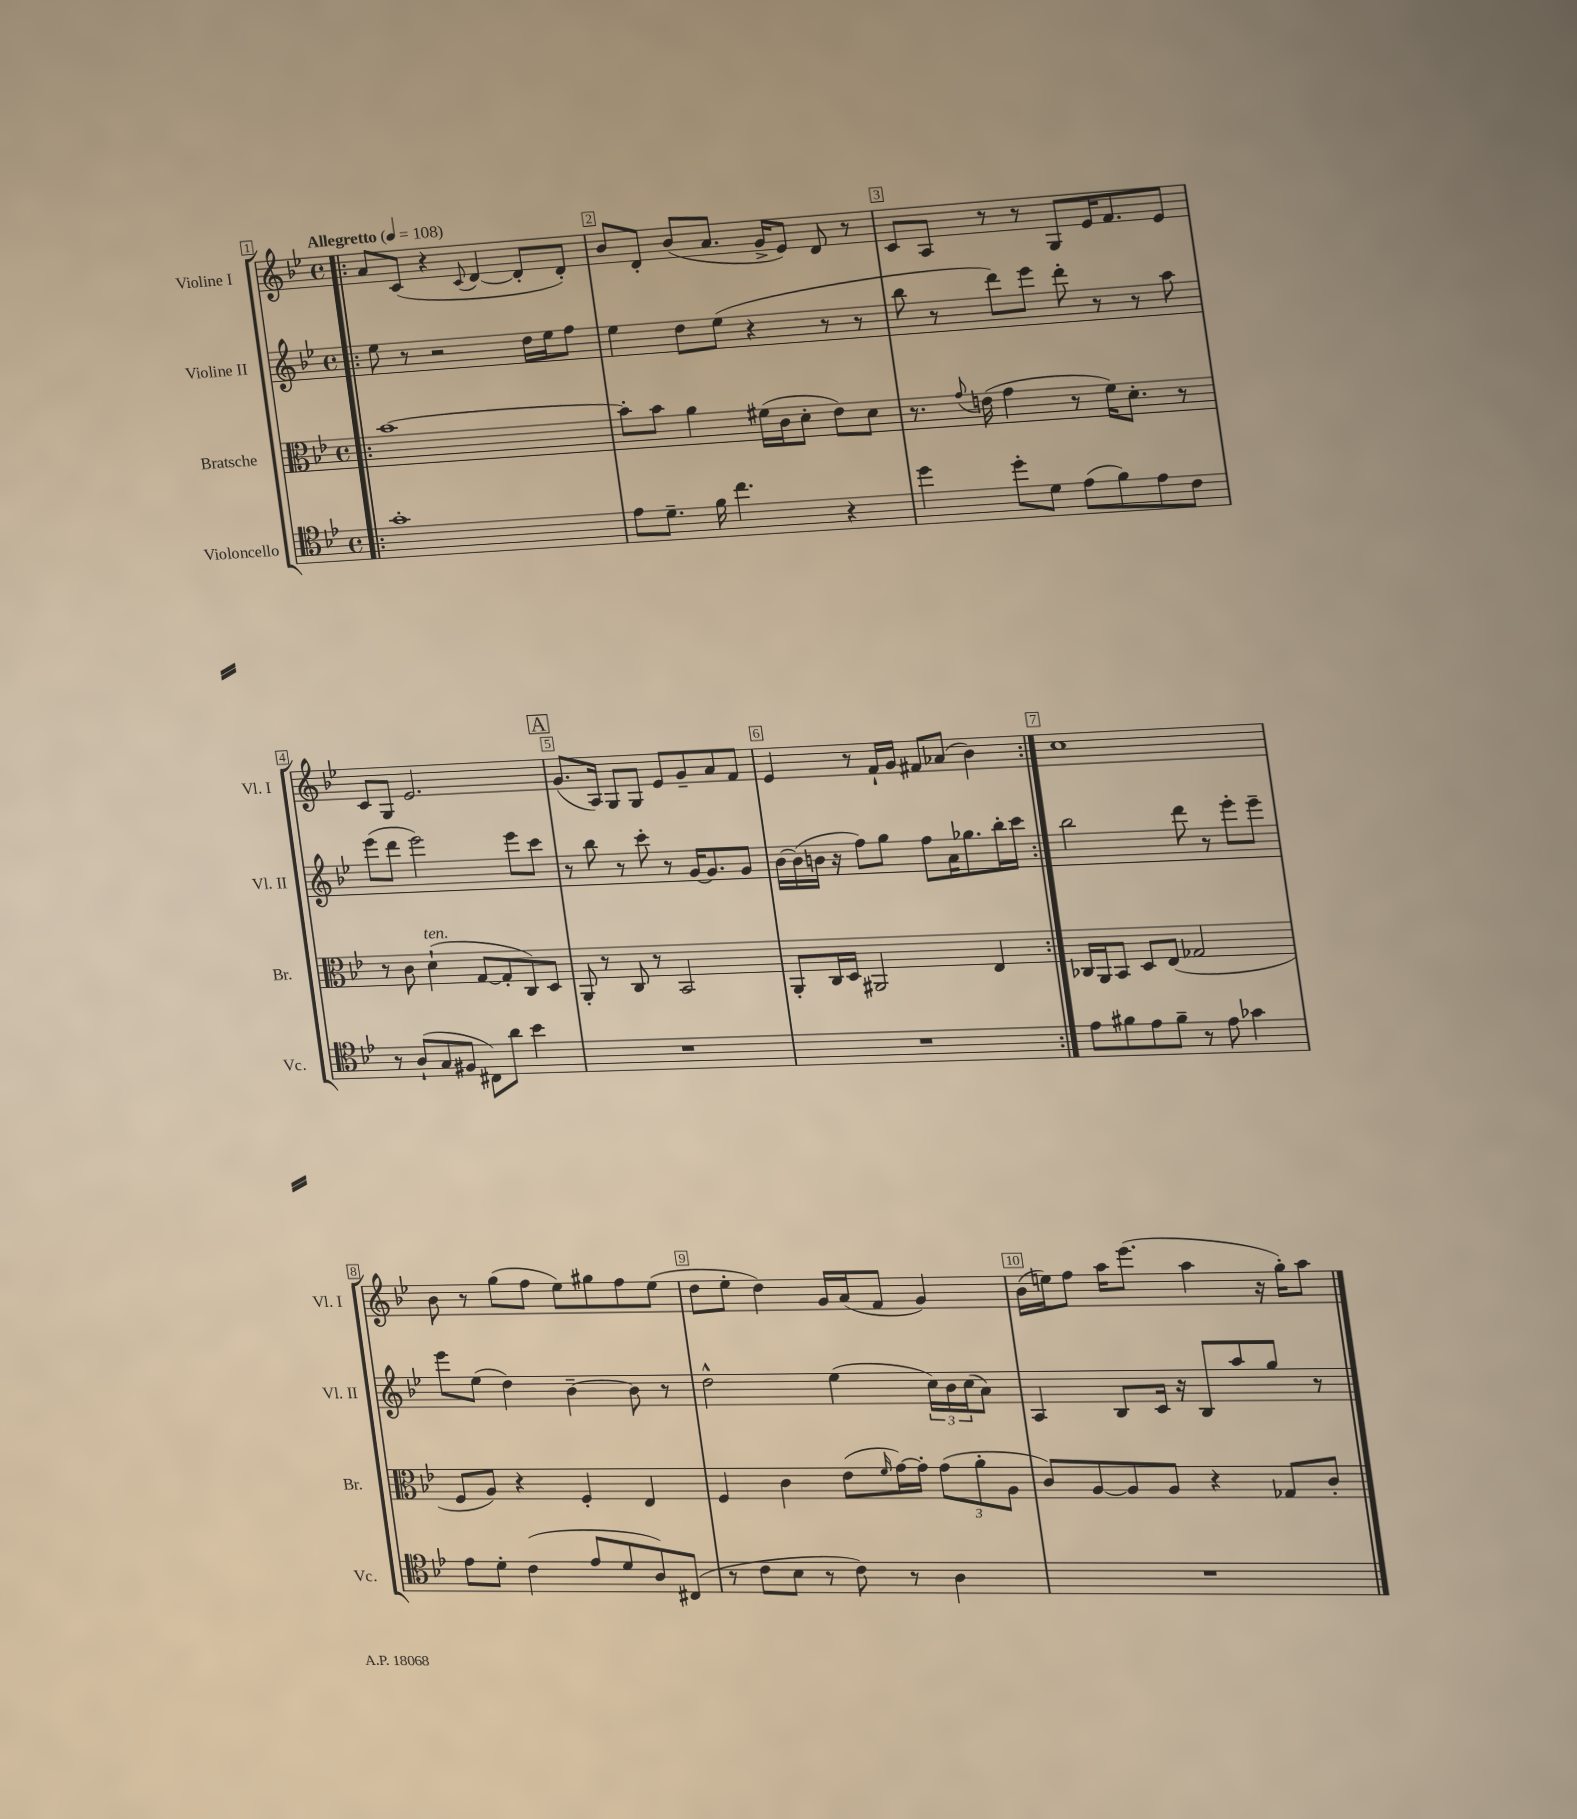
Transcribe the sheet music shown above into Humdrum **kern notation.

**kern	**kern	**kern	**kern
*staff4	*staff3	*staff2	*staff1
*clefC4	*clefC3	*clefG2	*clefG2
*k[b-e-]	*k[b-e-]	*k[b-e-]	*k[b-e-]
*M4/4	*M4/4	*M4/4	*M4/4
*met(c)	*met(c)	*met(c)	*met(c)
*MM108	*MM108	*MM108	*MM108
=!|:	=!|:	=!|:	=!|:
1g'	[1b-	8ee-	8a
.	.	8r	(8c
.	.	2r	4r
.	.	.	8qqc
.	.	.	[4d
.	.	16dd	8d']
.	.	16ee-	.
.	.	8ff	8d')
=	=	=	=
8e-	8b-']	4ee-	8b-
8.d~	8b-	.	8d'
.	4a	8dd	(8b-
16f	.	.	.
4.cc	.	(8ee-	8.a
.	(16f#	4r	.
.	16c	.	16g^
.	8d'	.	8e-)
4r	8e-)	8r	8d
.	8d	8r	8r
=	=	=	=
4dd	8.r	8bb-	8c
.	.	8r	8A
.	8qqg	.	.
.	(16e	.	.
8dd'	4g	8ddd)	8r
8d	.	8eee-	8r
(8e-	8r	8ddd'	8G
8f)	16f)	8r	16e-
.	8.d'	.	8.f
8e-	.	8r	.
8c	8r	8aa	8e-
=	=	=	=
8r	8r	(8eee-	8c
(8A`	8c	8ddd	8G
8G	(4d`	2eee-)	2.e-
8F#	.	.	.
8C#)	[8G	.	.
8a	8G']	.	.
4b-	8C)	8eee-	.
.	8D	8ccc	.
=	=	=	=
1r	8AA'	8r	(8.g
.	8r	8bb-	.
.	.	.	16A)
.	8C	8r	8G
.	8r	8ccc'	8G
.	2BB-	8r	8e-
.	.	[16g	8g~
.	.	8.g]	.
.	.	.	8a
.	.	8g	8f
=	=	=	=
1r	8AA'	[16b-	4e-
.	.	(16b-]	.
.	16C	16b	.
.	16D	16r	.
.	2AA#	8ff)	8r
.	.	8gg	16f`
.	.	.	16g
.	.	8ff	8f#
.	.	16a	(8a-
.	.	8.gg-	.
.	4E-	.	4b-)
.	.	16bb-'	.
.	.	16ccc	.
=:|!	=:|!	=:|!	=:|!
8e-	16C-	2bb-	1cc
.	16AA	.	.
8f#	8BB-	.	.
8e-	8D	.	.
8f#~	(8E-	.	.
8r	2G-	8ddd	.
8e-	.	8r	.
4g-	.	8eee-'	.
.	.	8eee-~	.
=	=	=	=
8e-	8F	8eee-	8b-
8d'	8A)	(8ee-	8r
(4c	4r	4dd)	(8gg
.	.	.	8ff
8e-	4F'	[4b-~	8ee-)
8d	.	.	8gg#
8A)	4E-	8b-]	8ff
(8C#	.	8r	(8ee-
=	=	=	=
8r	4F	2dd^^	8dd
8c	.	.	8ee-'
8B-	4c	.	4dd)
8r	.	.	.
8c)	(8e-	(4ee-	16g
.	.	.	(16a
.	16qqf	.	.
8r	[16g)	.	8f
.	16g']	.	.
4A	(12g	24cc)	4g)
.	.	24b-	.
.	12a'	(24cc	.
.	.	8a)	.
.	12A	.	.
=	=	=	=
1r	8c)	4A	(16b-
.	.	.	16ee)
.	[8A	.	8ff
.	8A]	8B-	16aa
.	.	.	(8.eee-
.	8A	16c	.
.	.	16r	.
.	4r	8B-	4aa
.	.	8aa	.
.	8G-	8gg	16r
.	.	.	16gg')
.	8c'	8r	8aa
==	==	==	==
*-	*-	*-	*-
